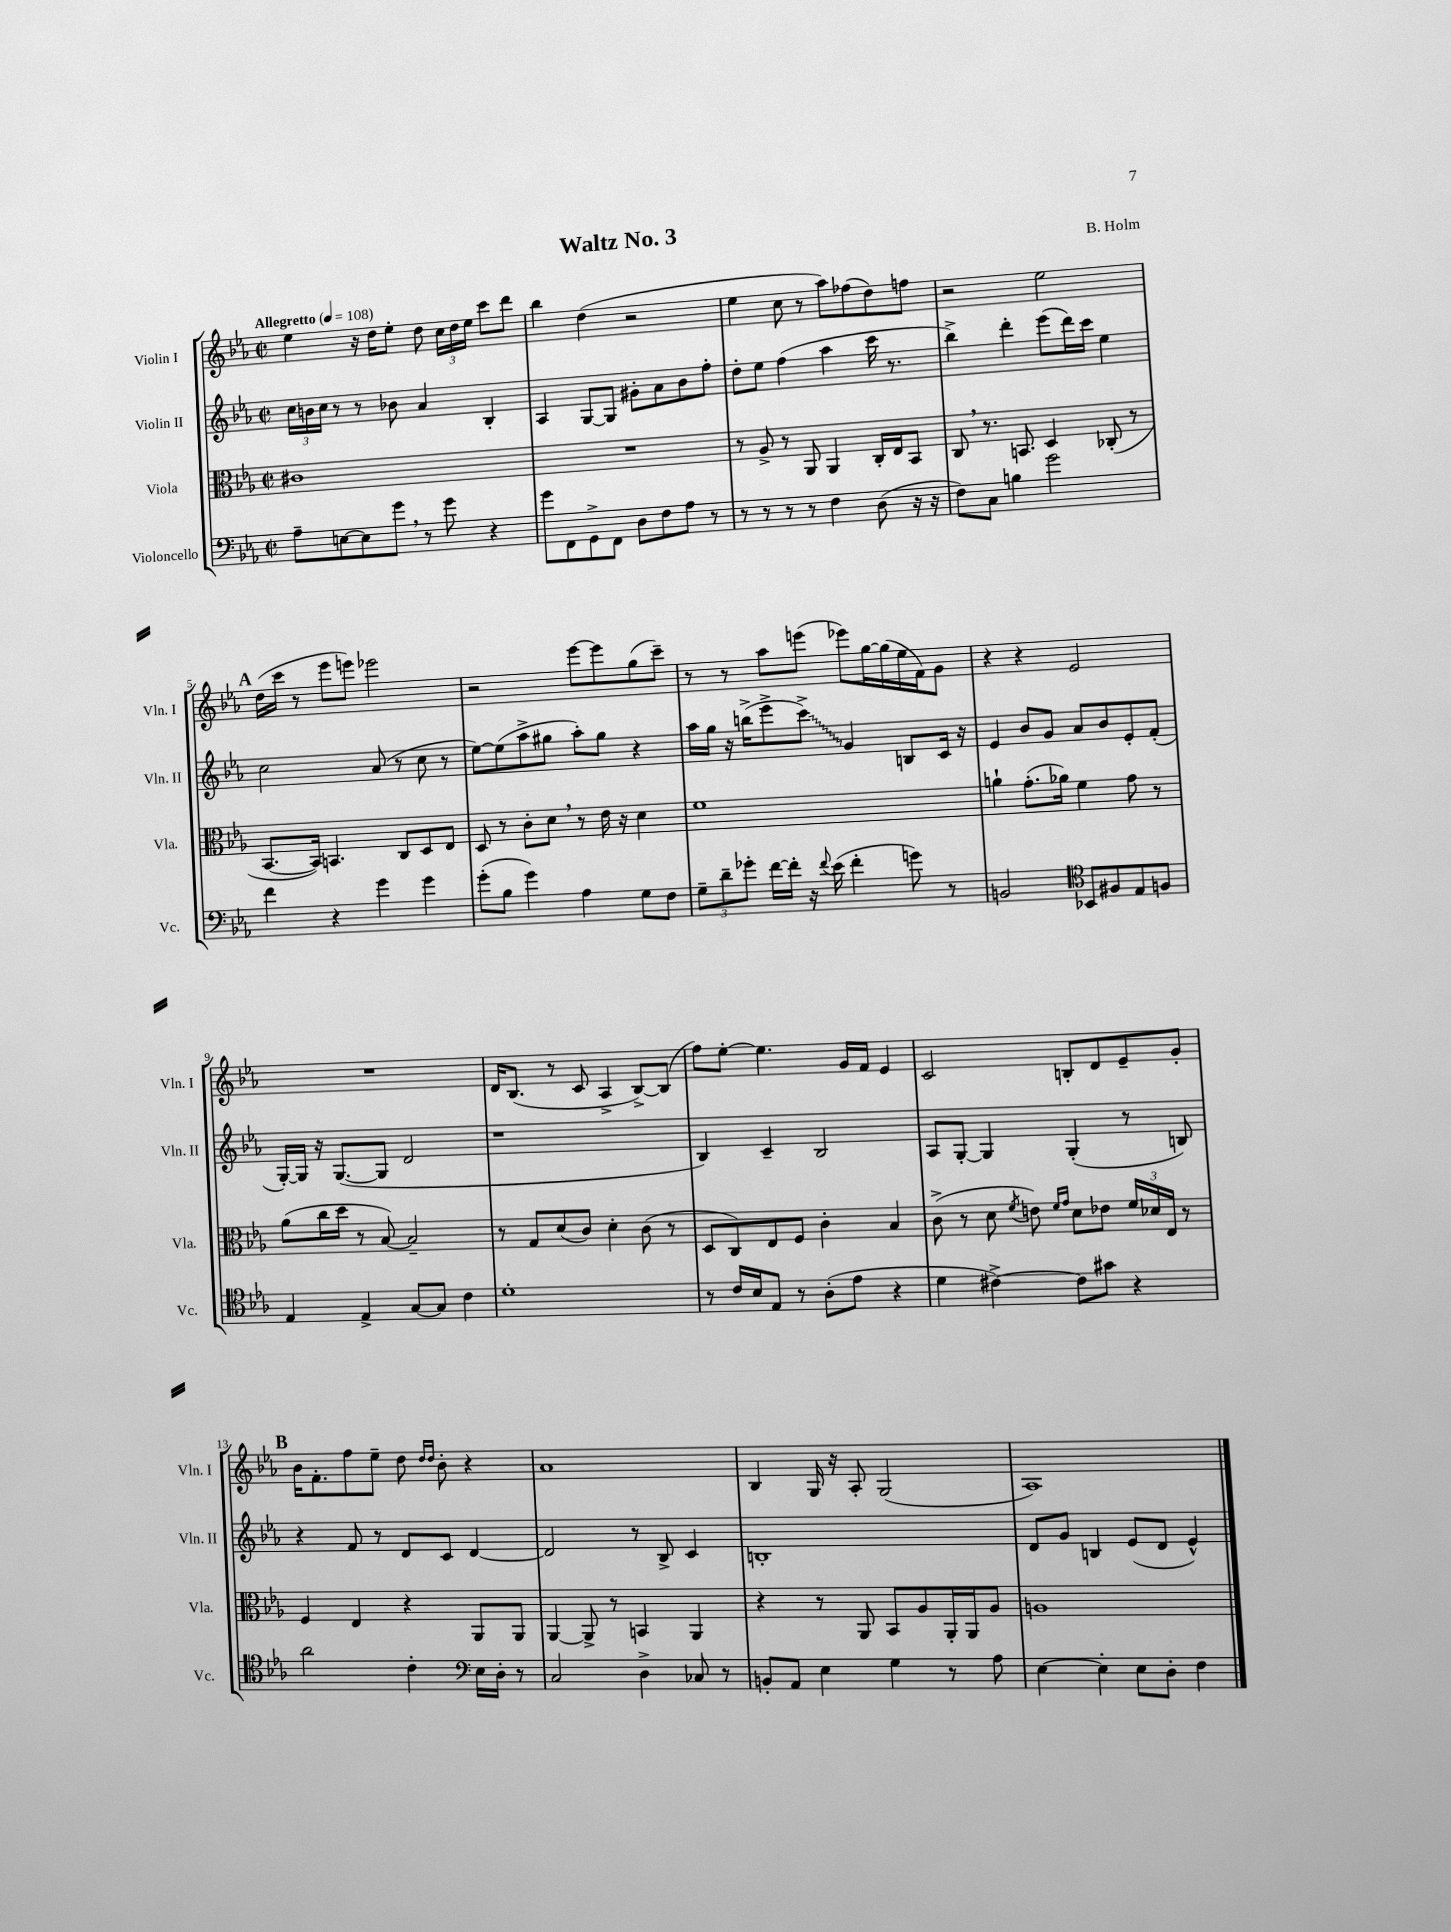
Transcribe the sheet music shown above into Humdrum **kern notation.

**kern	**kern	**kern	**kern
*staff4	*staff3	*staff2	*staff1
*clefF4	*clefC3	*clefG2	*clefG2
*k[b-e-a-]	*k[b-e-a-]	*k[b-e-a-]	*k[b-e-a-]
*M2/2	*M2/2	*M2/2	*M2/2
*met(c|)	*met(c|)	*met(c|)	*met(c|)
*MM108	*MM108	*MM108	*MM108
8A-~	1c#	24cc	4ee-
.	.	24b	.
.	.	24cc	.
[8E	.	8r	.
8E]	.	8r	16r
.	.	.	16dd
8g	.	8b-	8ee-'
8r	.	4a-	8dd
8g	.	.	24cc
.	.	.	24dd
.	.	.	24ee-
4r	.	4B-'	8ccc
.	.	.	8ddd
=	=	=	=
8g	1r	4A-	4bb-
8FF	.	.	.
8GG^	.	[8G	(4dd
8FF	.	8G]	.
8D	.	8g#'	2r
8F	.	8a-	.
8A-	.	8b-	.
8r	.	8ff'	.
=	=	=	=
8r	8r	8dd'	4ee-
8r	8A-^	8ee-	.
8r	8r	(4ff	8cc
8r	8AA-	.	8r
4F	4AA-	4aa-	8aa-)
.	.	.	(8ff-
(8D	16C'	16ccc	8dd)
.	16E-	8.r	.
16r	8BB-	.	8ff
16r	.	.	.
=	=	=	=
8F)	8C	4bb-^)	2r
8C	8.r	.	.
4B	.	4ddd'	.
.	8.BB	.	.
2g	4D	(8eee-	2ee-
.	.	16ddd)	.
.	.	16ccc	.
.	(8C-'	4ee-	.
.	8r	.	.
=	=	=	=
4f	[8.BB-	2cc	(16dd
.	.	.	16ccc
.	.	.	8r
.	16BB-])	.	.
4r	4.BB	.	8eee-
.	.	.	8eee)
4g	.	(8a-	2eee-
.	8C	8r	.
4g	8D	8cc	.
.	8E-	8r	.
=	=	=	=
(8g'	8D	[8ee-)	2r
8B-	8r	(8ee-]	.
4g)	8c'	8aa-^	.
.	8d	8gg#	.
4A-	8r	8aa-')	[8eee-
.	16e-	8gg#	8eee-]
.	16r	.	.
8G	4d	4r	(8gg
8F	.	.	8ccc~)
=	=	=	=
12G~	1f	16aa-	8r
.	.	16gg	.
12d~	.	.	.
.	.	16r	8r
12g-'	.	.	.
.	.	(16bb^	.
[16f	.	8eee-^	8aa-
16f']	.	.	.
16r	.	8ccc^)	(8eee
8qqf	.	.	.
(16e-	.	.	.
4f'	.	4g	8eee-)
.	.	.	[16gg
.	.	.	(16gg]
8g)	.	8B	16ee-
.	.	.	16f)
8r	.	16c	8g
.	.	16r	.
=	=	=	=
2BB	4a`	4e-	4r
.	(8.g'	8b-	4r
.	.	8g	.
.	16a-)	.	.
*clefC4	*	*	*
8BB-	4f	8a-	2e-
8F#	.	8b-	.
8E-	8g	8e-'	.
8F	8r	(8f'	.
=	=	=	=
4E-	(8a-	[16G')	1r
.	.	16G]	.
.	16cc	16r	.
.	16dd	([8.G	.
4E-^	8r	.	.
.	[8B-)	8G]	.
[8G	2B-~]	2d	.
8G]	.	.	.
4c	.	.	.
=	=	=	=
1d'	8r	1r	16d
.	.	.	(8.B-
.	8G	.	.
.	(8d	.	8r
.	8c)	.	8c
.	4d'	.	4A-^
.	(8c	.	[8B-^)
.	8r	.	(8B-]
=	=	=	=
8r	8D	4B-)	8ff)
16c	8C)	.	[8ee-'
16B-	.	.	.
8E-	8E-	4c~	4.ee-]
8r	8F	.	.
(8A-'	4c'	2B-	.
8e-	.	.	16g
.	.	.	16f
4r	4B-	.	4e-
=	=	=	=
4d	(8c^	8A-	2c
.	8r	[8G'	.
[4c#^)	8d	4G]	.
.	8qf	.	.
.	8e)	.	.
.	16qqf	.	.
.	16qqg	.	.
8c#]	8d	(4G'	8B'
8g#	8e-	.	8d
4r	24f	8r	8e-~
.	24d-	.	.
.	24E-	.	.
.	8r	8B)	8g'
=	=	=	=
2a-	4F	4r	16b-
.	.	.	8.f'
.	4E-	8f	8ff
.	.	8r	8ee-~
4c'	4r	8d	8dd
.	.	.	16qqdd
.	.	.	16qqdd
.	.	8c	8b-'
*clefF4	*	*	*
16E-	8AA-	[4d	4r
16D'	.	.	.
8r	8AA-	.	.
=	=	=	=
2C	[4AA-	2d]	1a-
.	8AA-^]	.	.
.	8r	.	.
4D^	4BB	8r	.
.	.	8B-^	.
8C-	4AA-	4c	.
8r	.	.	.
=	=	=	=
8BB'	4r	1B'	4B-
8AA-	.	.	.
4E-	8r	.	16G
.	.	.	16r
.	8AA-	.	8A-'
4G	8BB-	.	(2G
.	8A-	.	.
8r	16AA-'	.	.
.	16AA-	.	.
8A-	8A-	.	.
=	=	=	=
[4E-	1A	8d	1A-)
.	.	8g	.
4E-']	.	4B	.
8E-	.	(8e-	.
8D'	.	8d	.
4F	.	4e-^^)	.
==	==	==	==
*-	*-	*-	*-
